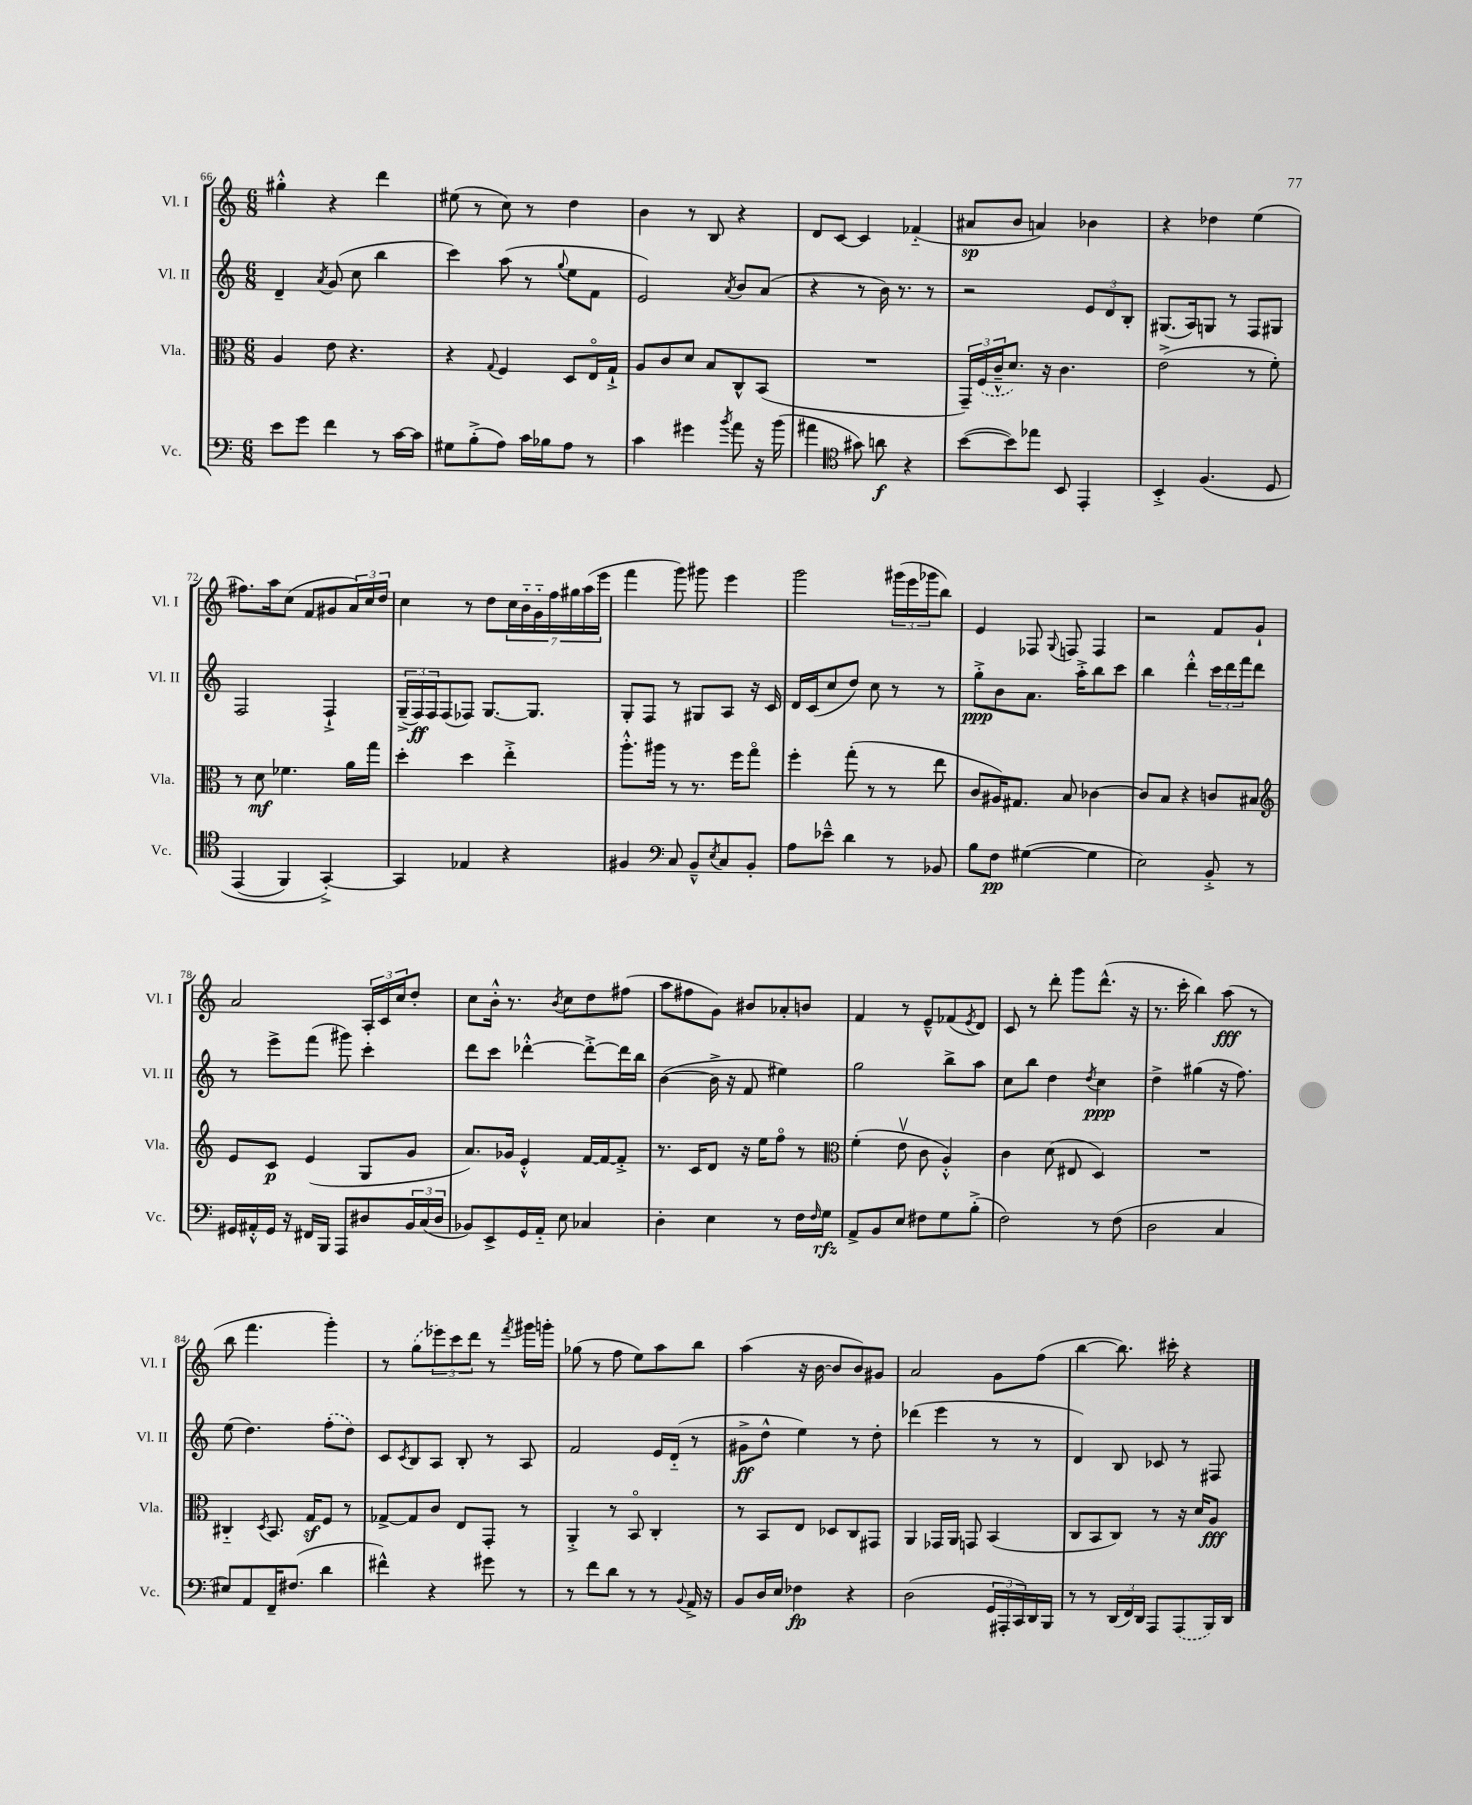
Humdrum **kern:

**kern	**kern	**kern	**kern
*staff4	*staff3	*staff2	*staff1
*clefF4	*clefC3	*clefG2	*clefG2
*k[]	*k[]	*k[]	*k[]
*M6/8	*M6/8	*M6/8	*M6/8
8e	4A	4d~	4gg#'^^
8g	.	.	.
.	.	8qa	.
4f	8e	(8g	4r
.	4.r	8cc	.
8r	.	4bb	4ddd
[16c	.	.	.
16c]	.	.	.
=	=	=	=
8G#	4r	4ccc)	(8ee#
(8B'^	.	.	8r
.	8qqG	.	.
8A)	4F	(8aa	8cc)
16c	.	8r	8r
16B-	.	.	.
.	.	8qqgg	.
8A	8D	8ee	4dd
8r	16Eo	8f	.
.	16G`^	.	.
=	=	=	=
4c	8A	2e)	4b
.	8c	.	.
4g#	8d	.	8r
.	8B	.	8B
8qb	.	8qa	.
8a	8C^^	8b	4r
16r	(8BB	(8a	.
(16b	.	.	.
=	=	=	=
4a#	2.r	4r	8d
.	.	.	[8c
*clefC4	*	*	*
8g#)	.	8r	4c]
8a	.	16b)	.
.	.	8.r	.
4r	.	.	(4f-'~
.	.	8r	.
=	=	=	=
([8b	24GG~)	2r	8a#
.	(24F	.	.
.	24c~^^	.	.
8b])	8.d)	.	8b
8ee-	.	.	4a)
.	16r	.	.
8BB	4.c	.	.
4EE'	.	12e	4b-
.	.	12d	.
.	.	12B'	.
=	=	=	=
4BB'^	(2e^	(8.G#	4r
.	.	16A)	.
&(4.F	.	8G	4dd-
.	.	8r	.
.	8r	8F	(4ee
8D	8f')	8G#	.
=	=	=	=
(4EE	8r	2F	8.ff#)
.	8d	.	.
.	.	.	16aa
4FF)	4.f-	.	(8cc
.	.	.	8f
[4GG'^&)	.	4F`^	8g#
.	16a	.	24a)
.	.	.	24cc
.	16gg	.	.
.	.	.	24dd
=	=	=	=
4GG]	4dd'	(24G~^	4cc
.	.	24F)	.
.	.	24F	.
.	.	(8F	.
4E-	4dd	8F-)	8r
.	.	[8.G	8dd
4r	4ee'^	.	28cc
.	.	.	28b'~
.	.	8.G]	.
.	.	.	28g'~
.	.	.	28ff
.	.	.	28gg#
.	.	.	(28aa
.	.	.	28eee
=	=	=	=
4F#	8.aa'^^	8G'	4fff
.	.	8F	.
.	16aa#	.	.
*clefF4	*	*	*
8C	8r	8r	8ggg)
8BB~^^	8.r	8G#	8ggg#
8qE	.	.	.
8C	.	8A	4eee
.	16ff	.	.
8BB'	8ggo	16r	.
.	.	16c	.
=	=	=	=
8A	4ff'	16d	2ggg
.	.	(16c	.
8e-~^^	.	8cc	.
4d	(8gg'	8dd)	.
.	8r	8cc	.
8r	8r	8r	(24ggg#
.	.	.	24eee
.	.	.	24ggg-
8BB-	8ee	8r	8bb)
=	=	=	=
8B	8c	8gg'^	4e
8F	16A#)	8b	.
.	8.G#	.	.
([4G#	.	8.a	8F-
.	.	.	8qqG
.	8B	.	8F
.	.	16aa'^	.
4G#]	[4c-	8bb	4F
.	.	8ccc	.
=	=	=	=
2E)	8c-]	4bb	2r
.	8B	.	.
.	4r	4ddd'^^	.
8BB'^	8c	24ccc	8f
.	.	24ddd	.
.	.	24fff	.
8r	8B#	8ddd	8g`
=	=	=	=
*	*clefG2	*	*
16GG#	8e	8r	2a
16AA#'^^	.	.	.
16GG#	8c	8eee^	.
16r	.	.	.
16FF#	(4e	(8fff	.
16BBB	.	.	.
8AAA	.	8ggg#)	.
8D#	8G	4ccc'	24A'
.	.	.	24c
.	.	.	24cc
24BB	8g	.	8dd'
(24C	.	.	.
24D#	.	.	.
=	=	=	=
8BB-)	8.a)	8ddd	8cc
8EE^	.	8ccc	16b'^^
.	16g-	.	8.r
16GG	4e'^^	[4ddd-'^^	.
16AA'~	.	.	.
.	.	.	8qb
8E	.	.	8cc
4C-	[16f	8ddd-'^_	8dd
.	16f_	.	.
.	8f'^]	16ddd-]	(8ff#
.	.	16bb	.
=	=	=	=
4D'	8.r	([4b	8aa
.	.	.	8ff#
.	16c	.	.
4E	8d	16b^]	8g)
.	.	16r	.
.	16r	8f	8b#
.	16ee	.	.
8r	8ffo	4ee#)	8a-'
16F	8r	.	8b
16qqF	.	.	.
16G	.	.	.
=	=	=	=
*	*clefC3	*	*
8AA^	(4f'	2gg	4f
8BB	.	.	.
8E	8ev	.	8r
8F#	8c	.	8e~^^
8G	4A'^^)	8bb^	(8f-
.	.	.	8qe
(8B'^	.	8aa	8d)
=	=	=	=
2F)	4c	8cc	8c
.	.	8bb	8r
.	(8d	4dd	8ddd'
.	8E#	.	8ggg
.	.	8qdd	.
8r	4D)	4cc	(8.ddd^^
(8F	.	.	.
.	.	.	16r
=	=	=	=
2D	2.r	4dd^	8.r
.	.	.	16ccc'
.	.	(4gg#	4bb)
4C	.	16r	(8aa
.	.	8.ff)	.
.	.	.	8r
=	=	=	=
8E#)	4C#'~	(8ee	8bb
8AA	.	4.dd)	4.fff
.	8qD	.	.
16FF~	8.BB	.	.
(8.F#	.	.	.
.	16G	.	.
4d	8F	(8ff'	4ggg')
.	8r	8dd)	.
=	=	=	=
4f#^^)	[8G-^	8c	8r
.	.	8qc	.
.	8G-]	8B	(8gg
4r	8c	8A	12eee-)
.	.	.	12ccc
.	8E	8B'	.
.	.	.	12ddd
8g#	8GG'	8r	8r
.	.	.	8qfff
8r	8r	8A	16ggg#
.	.	.	16ggg'
=	=	=	=
8r	4AA'^	2f	(8gg-
8f	.	.	8r
8d	8r	.	8ff
8r	8BBo	.	8ee)
8r	4C'	16e	8aa
.	.	(16d'~	.
8qqBB	.	.	.
16AA^	.	8r	8bb
16r	.	.	.
=	=	=	=
8BB	8r	8g#^	(4aa
16D	8BB	8dd^^	.
16E	.	.	.
4F-	8E	4ee)	16r
.	.	.	[16b
.	8D-	.	8b]
4r	8C	8r	8b)
.	8GG#	8dd'	8g#
=	=	=	=
(2D	4AA	(4ddd-	2a
.	16GG-	4eee	.
.	16AA	.	.
.	8GG	.	.
24GG	(4BB	8r	8g
24AAA#'	.	.	.
24CC)	.	.	.
16DD	.	8r	(8ff
16BBB	.	.	.
=	=	=	=
8r	8C	4d)	[4bb
8r	8BB	.	.
(24DD	8C)	8B	8.bb])
24FF)	.	.	.
24DD	.	.	.
8AAA	8r	8c-	.
.	.	.	16ccc#'
(8AAA	16r	8r	4r
.	16d	.	.
16BBB)	8A	8F#	.
16DD	.	.	.
==	==	==	==
*-	*-	*-	*-
